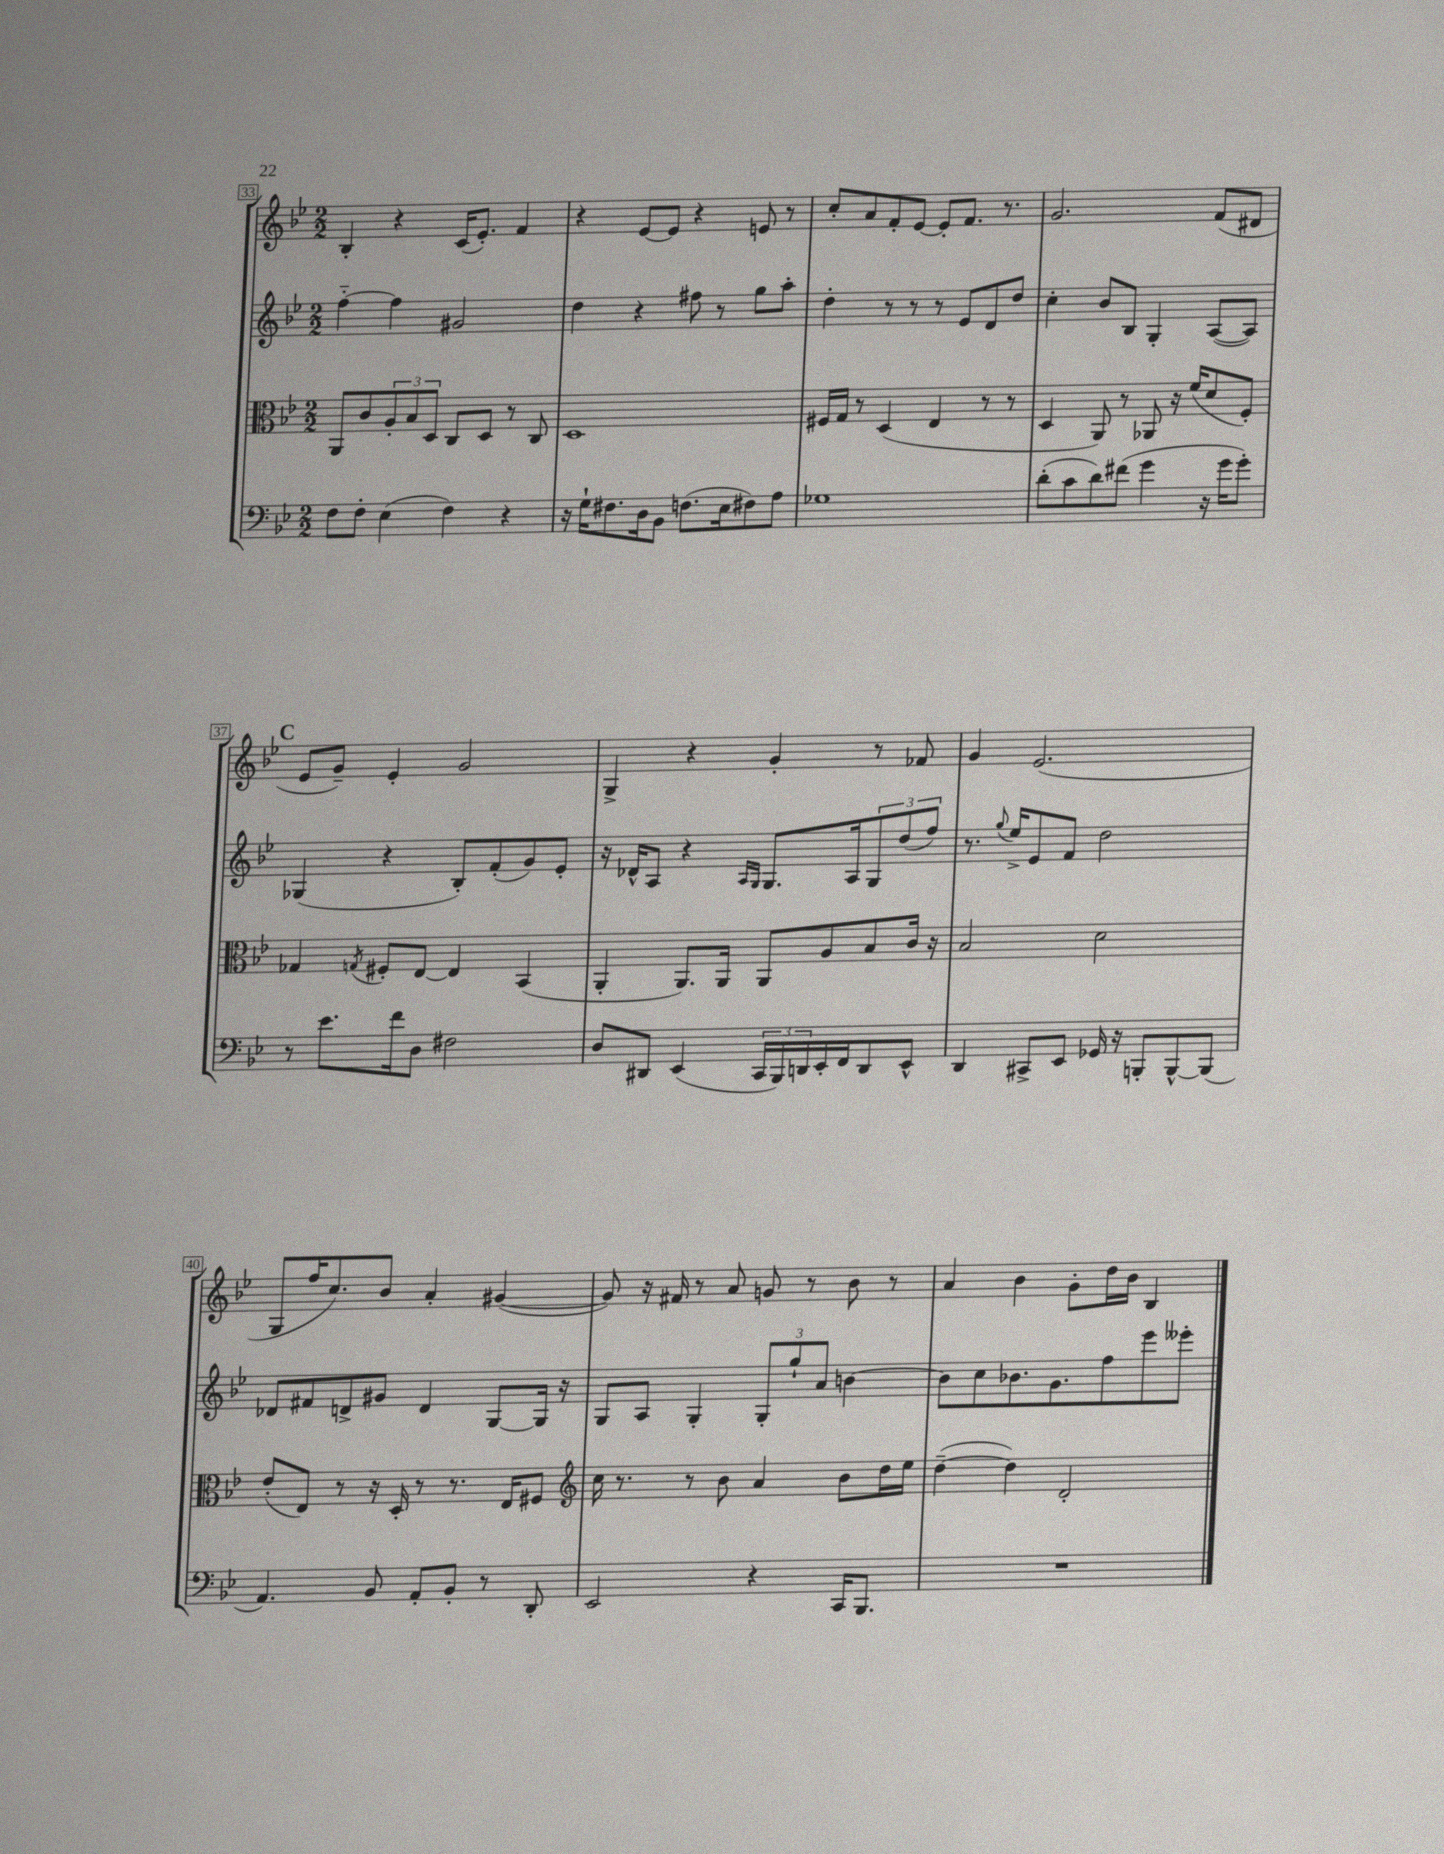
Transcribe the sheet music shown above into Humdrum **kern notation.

**kern	**kern	**kern	**kern
*part4	*part3	*part2	*part1
*staff4	*staff3	*staff2	*staff1
*clefF4	*clefC3	*clefG2	*clefG2
*k[b-e-]	*k[b-e-]	*k[b-e-]	*k[b-e-]
*M2/2	*M2/2	*M2/2	*M2/2
=33	=33	=33	=33
8F\L	8AA/L	[4ff\	4B-'/
8F'\J	8c/	.	.
(4E-\	12A'/	4ff\]	4r
.	12B-/	.	.
.	12D/J	.	.
4F\)	8C/L	2g#X/	(16c/KL
.	.	.	8.e-'/J)
.	8D/J	.	.
4r	8r	.	4f/
.	8C/	.	.
=34	=34	=34	=34
16r	1D	4dd\	4r
16G`\KL	.	.	.
8.F#X\	.	.	.
.	.	4r	[8e-/L
16D\k	.	.	.
8BB-\J	.	.	8e-/J]
(8.Fn\L	.	8ff#X\	4r
.	.	8r	.
16E-\k	.	.	.
8F#X\)	.	8gg\L	8en/
8A\J	.	8aa'\J	8r
=35	=35	=35	=35
1G-X	16F#X/LL	4dd'\	8cc'/L
.	16G/JJ	.	.
.	8r	.	8a/
.	(4D/	8r	8f'/
.	.	8r	[8e-/J
.	4E-/	8r	8e-'/L]
.	.	8e-/L	8.f/J
.	8r	8d/	.
.	.	.	8.r
.	8r	8dd/J	.
=36	=36	=36	=36
(8d'\L	4D/	4cc'\	2.g/
8c\	.	.	.
8d\)	8AA/)	8b-/L	.
(8f#X\J	8r	8B-/J	.
4g\	8AA-X/	4G'/	.
.	16r	.	.
.	(16f/KL	.	.
16r	8d/	([8A/L	(8f/L
16g\KL	.	.	.
8g'\J)	8F'/J)	8A/J])	8d#X/J
!!LO:LB:g=z
!!LO:REH:place=s1:t=C
=37	=37	=37	=37
8r	4G-X/	(4G-X/	8e-/L
8.e-\L	.	.	8g~/J)
.	8qGn/	.	.
.	8F#X'/L	4r	4e-'/
16f\k	.	.	.
8D\J	[8E-/J	.	.
2F#X\	4E-/]	8B-'/L)	2g/
.	.	(8f'/	.
.	(4BB-/	8g/)	.
.	.	8e-'/J	.
=38	=38	=38	=38
8D/L	4AA'/	16r	4G^/
.	.	16d-X^^/KL	.
8DD#X/J	.	8A/J	.
(4EE-/	8.AA/L)	4r	4r
.	16AA/Jk	.	.
.	.	16qqA/LL	.
.	.	16qqG/JJ	.
24CC/LL	8AA/L	8.G/L	4g'/
24BBB-/)	.	.	.
24DDn/	.	.	.
16EE-'/	8A/	.	.
16FF/J	.	16A/k	.
8DD/	8B-/	12G/	8r
.	.	(12dd/	.
8EE-^^/J	16c/Jk	.	8f-X/
.	.	12ff/J)	.
.	16r	.	.
=39	=39	=39	=39
4DD/	2B-/	8.r	4g/
.	.	8qqgg/	.
.	.	16ee-^/KL	.
8CC#X^/L	.	8e-/	(2.e-/
8EE-/J	.	8f/J	.
16GG-X/	2d\	2dd\	.
16r	.	.	.
8BBBn'/L	.	.	.
[8BBB^^/	.	.	.
(8BBB/J]	.	.	.
!!LO:LB:g=z
=40	=40	=40	=40
4.AA/)	(8e-'/L	8d-X/L	8G/L
.	8E-/J)	8f#X/	16ff/K
.	.	.	8.cc/)
.	8r	8dn^/	.
8BB-/	16r	8g#X/J	8b-/J
.	16D'/	.	.
8AA'/L	8r	4d/	4a'/
8BB-'/J	8.r	.	.
8r	.	[8G/L	([4g#X/
.	16E-/KL	.	.
8DD'/	8F#X/J	16G/Jk]	.
.	.	16r	.
=41	=41	=41	=41
*	*clefG2	*	*
2EE-/	16cc\	8G/L	8g#/])
.	8.r	.	.
.	.	8A/J	16r
.	.	.	16f#X/
.	8r	4G'/	8r
.	8b-\	.	8a/
4r	4a/	12G'/L	8gn/
.	.	12gg`/	.
.	.	.	8r
.	.	12a/J	.
16CC/KL	8b-\L	[4bn\	8b-\
8.BBB-/J	.	.	.
.	16dd\L	.	8r
.	16ee-\JJ	.	.
=42	=42	=42	=42
1r	([4dd~\	8b\L]	4a/
.	.	8cc\	.
.	4dd\])	8.b-X\	4b-\
.	.	8.g\	.
.	2d'/	.	8g'\L
.	.	8ff\	16dd\L
.	.	.	16b-\JJ
.	.	8eee-\	4B-/
.	.	8eee--X'\J	.
==	==	==	==
*-	*-	*-	*-
